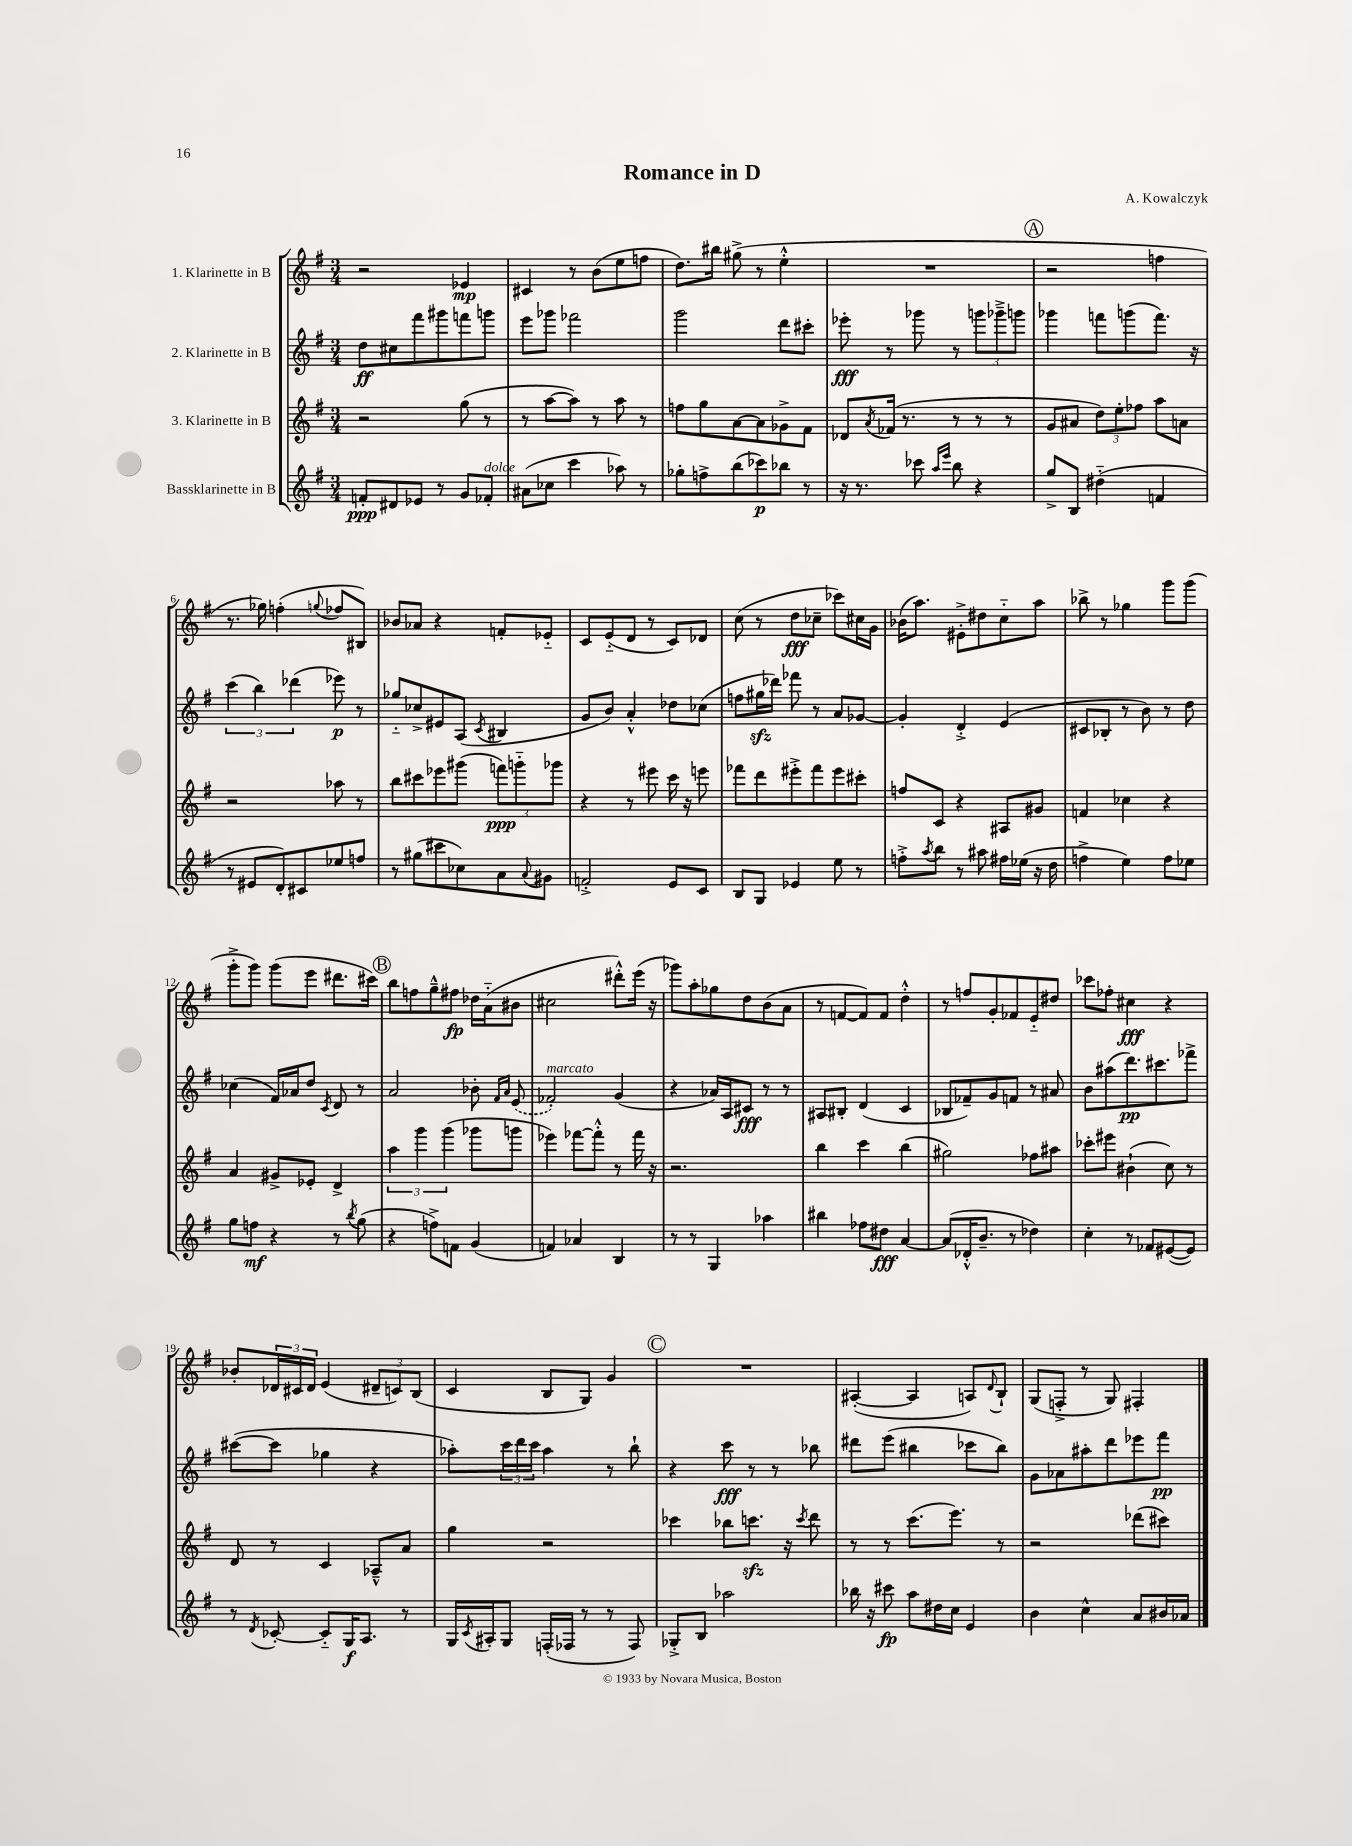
\header { title = "Romance in D" composer = "A. Kowalczyk" }
<<
\new StaffGroup <<
\new Staff = "s0" \with { instrumentName = "1. Klarinette in B" } {
    \clef treble \key g \major \numericTimeSignature \time 3/4
    r2 ees'4\mp |
    cis'4 r8 b'8( e''8 f''8 |
    d''8.) bis''16 gis''8->( r8 e''4-.-^ |
    R2. |
    \mark \markup { \circle "A" } r2 f''4 |
    r8. ges''16) f''4-.( \appoggiatura { g''8 } fes''8 bis8) |
    bes'8 aes'8 r4 f'8-. ees'8-_ |
    c'8 e'8-_( d'8 r8 c'8) des'8 |
    c''8( r8 d''8\fff ces''8-- ces'''8) cis''16 g'16 |
    bes'16( a''8.) eis'8-.-> dis''8 c''8-_ a''8 |
    bes''8-> r8 ges''4 g'''8 g'''8( |
    g'''8-.-> g'''8) g'''8( e'''8 dis'''8. cis'''16) |
    \mark \markup { \circle "B" } b''8 f''8 g''8---^ fis''8\fp des''16 a'16-_( bis'8 |
    cis''2 dis'''8-.-^) e'''16( r16 |
    ges'''8) a''8-. ges''8 d''8 b'8( a'8 |
    r8 f'8~ f'8) f'8 d''4-.-^ |
    r8 f''8 g'8-. fes'8 e'8-_ dis''8 |
    ces'''8 fes''8-. cis''4\fff r4 |
    bes'8-. \tuplet 3/2 { des'16 cis'16 des'16 } e'4( \tuplet 3/2 { dis'8-- c'8) b8( } |
    c'4 b8 g8) g'4 |
    \mark \markup { \circle "C" } R2. |
    ais4~-.( ais4 a8) \appoggiatura { d'8 } b8-! |
    g8( f8-.-> r8 g8) fis4-. \bar "|." |
}
\new Staff = "s1" \with { instrumentName = "2. Klarinette in B" } {
    \clef treble \key g \major \numericTimeSignature \time 3/4
    d''8\ff cis''8 fis'''8 gis'''8 f'''8 g'''8 |
    e'''8 ges'''8 fes'''2 |
    g'''2 d'''8 cis'''8-. |
    ees'''8-.\fff r8 ges'''8 r8 \tuplet 3/2 { g'''8 ges'''8---> g'''8 } |
    \mark \markup { \circle "A" } ges'''4 f'''8 g'''8( f'''8.) r16 |
    \tuplet 3/2 { c'''4( b''4) des'''4( } ees'''8\p) r8 |
    ges''8-_ ces''8-> eis'8 a8( \acciaccatura { c'8 } bis4 |
    g'8 b'8) a'4-.-^ des''8 ces''8( |
    f''8 gis''16\sfz des'''16) fes'''8 r8 a'8 ges'8~ |
    ges'4-. d'4-.-> e'4( |
    cis'8 bes8-. r8 b'8) r8 d''8 |
    ces''4( fis'16) aes'16 d''8 \acciaccatura { c'8 } d'8 r8 |
    \mark \markup { \circle "B" } a'2 bes'8-. \grace { fis'16 a'16 } \once \slurDashed e'8( |
    fes'2-.^\markup { \italic "marcato" }) g'4( |
    r4 aes'16) a16 cis'8\fff r8 r8 |
    ais8 bis8-. d'4( c'4 |
    bes8 fes'8--) g'8 f'8 r8 ais'8 |
    b'8 ais''8( d'''8.\pp) cis'''8. fes'''8-> |
    cis'''8~( cis'''8 ges''4 r4 |
    aes''8-.) \tuplet 3/2 { c'''16 d'''16 c'''16 } aes''4 r8 b''8-! |
    \mark \markup { \circle "C" } r4 c'''8\fff r8 r8 bes''8 |
    dis'''8 e'''8( bis''4 ces'''8 bis''8) |
    g'8 aes'8 ais''8-. d'''8 ees'''8 fis'''8\pp \bar "|." |
}
\new Staff = "s2" \with { instrumentName = "3. Klarinette in B" } {
    \clef treble \key g \major \numericTimeSignature \time 3/4
    r2 g''8( r8 |
    r8 a''8~ a''8) r8 a''8 r8 |
    f''8 g''8 a'8~ a'8 ges'8-> fis'8 |
    des'8 \acciaccatura { a'8 } fes'16( r8. r8 r8 r8 |
    \mark \markup { \circle "A" } g'8 ais'8 \tuplet 3/2 { d''8) e''8-. fes''8 } a''8 a'8 |
    r2 aes''8 r8 |
    b''8 cis'''8 ees'''8 gis'''8( \tuplet 3/2 { f'''8\ppp) g'''8-_ ges'''8 } |
    r4 r8 eis'''8 c'''16 r16 e'''8 |
    fes'''8 d'''8 eis'''8-.-> fes'''8 eis'''8 cis'''8-. |
    f''8 c'8 r4 ais8 gis'8 |
    f'4 ces''4 r4 |
    a'4 gis'8-> ees'8-. d'4-> |
    \mark \markup { \circle "B" } \tuplet 3/2 { a''4 g'''4 g'''4( } ges'''8 g'''8 |
    ees'''4) fes'''8~ fes'''8-.-^ r8 fes'''16 r16 |
    r2. |
    b''4 c'''4 b''4( |
    gis''2) fes''8 ais''8 |
    ces'''8-. eis'''8 bis'4-!( c''8) r8 |
    d'8 r8 c'4 aes8---^ a'8 |
    g''4 r2 |
    \mark \markup { \circle "C" } ces'''4 bes''8 c'''8.\sfz r16 \acciaccatura { c'''8 } d'''8 |
    r8 r8 c'''8.( e'''8.) r8 |
    r2 des'''8( cis'''8) \bar "|." |
}
\new Staff = "s3" \with { instrumentName = "Bassklarinette in B" } {
    \clef treble \key g \major \numericTimeSignature \time 3/4
    f'8-.\ppp dis'8 ees'8 r8 g'8 fes'8-.^\markup { \italic "dolce" } |
    ais'8( ces''8 c'''4 aes''8) r8 |
    ges''8-. f''8-> b''8( ces'''8\p) bes''8 r8 |
    r16 r8. ces'''8 \grace { a''16 e'''16 } b''8 r4 |
    \mark \markup { \circle "A" } g''8-> b8 dis''4-_( f'4 |
    r8 eis'8 d'8-.) cis'8 ees''8 f''8 |
    r8 gis''8( cis'''8 ces''8) a'8 \appoggiatura { a'8 } gis'8 |
    f'2-.-> e'8 c'8 |
    b8 g8 ees'4 e''8 r8 |
    f''8-.-> \acciaccatura { a''8 } b''8 r8 ais''8 fis''16 ees''16( r16 d''16 |
    f''4-> e''4) f''8 ees''8 |
    g''8 f''8\mf r4 r8 \acciaccatura { b''8 } g''8( |
    \mark \markup { \circle "B" } r4 f''8->) f'8 g'4( |
    f'4) aes'4 b4 |
    r8 r8 g4 aes''4 |
    bis''4 fes''8 dis''8\fff a'4~ |
    a'8( des'16-.-^ b'8.-- r8 des''4) |
    c''4-. r8 fes'8 eis'8~( eis'8) |
    r8 \acciaccatura { d'8 } ces'8~-. ces'8-_ g16\f a8. r8 |
    g16 \acciaccatura { c'8 } ais16-. g8 f16-.( fes16 r8 r8 fes8) |
    \mark \markup { \circle "C" } ges8-.-> b8 aes''2 |
    bes''16 r16 cis'''8\fp a''8 dis''16 c''16 e'4 |
    b'4 c''4-^ a'8 bis'16 aes'16 \bar "|." |
}
>>
>>
